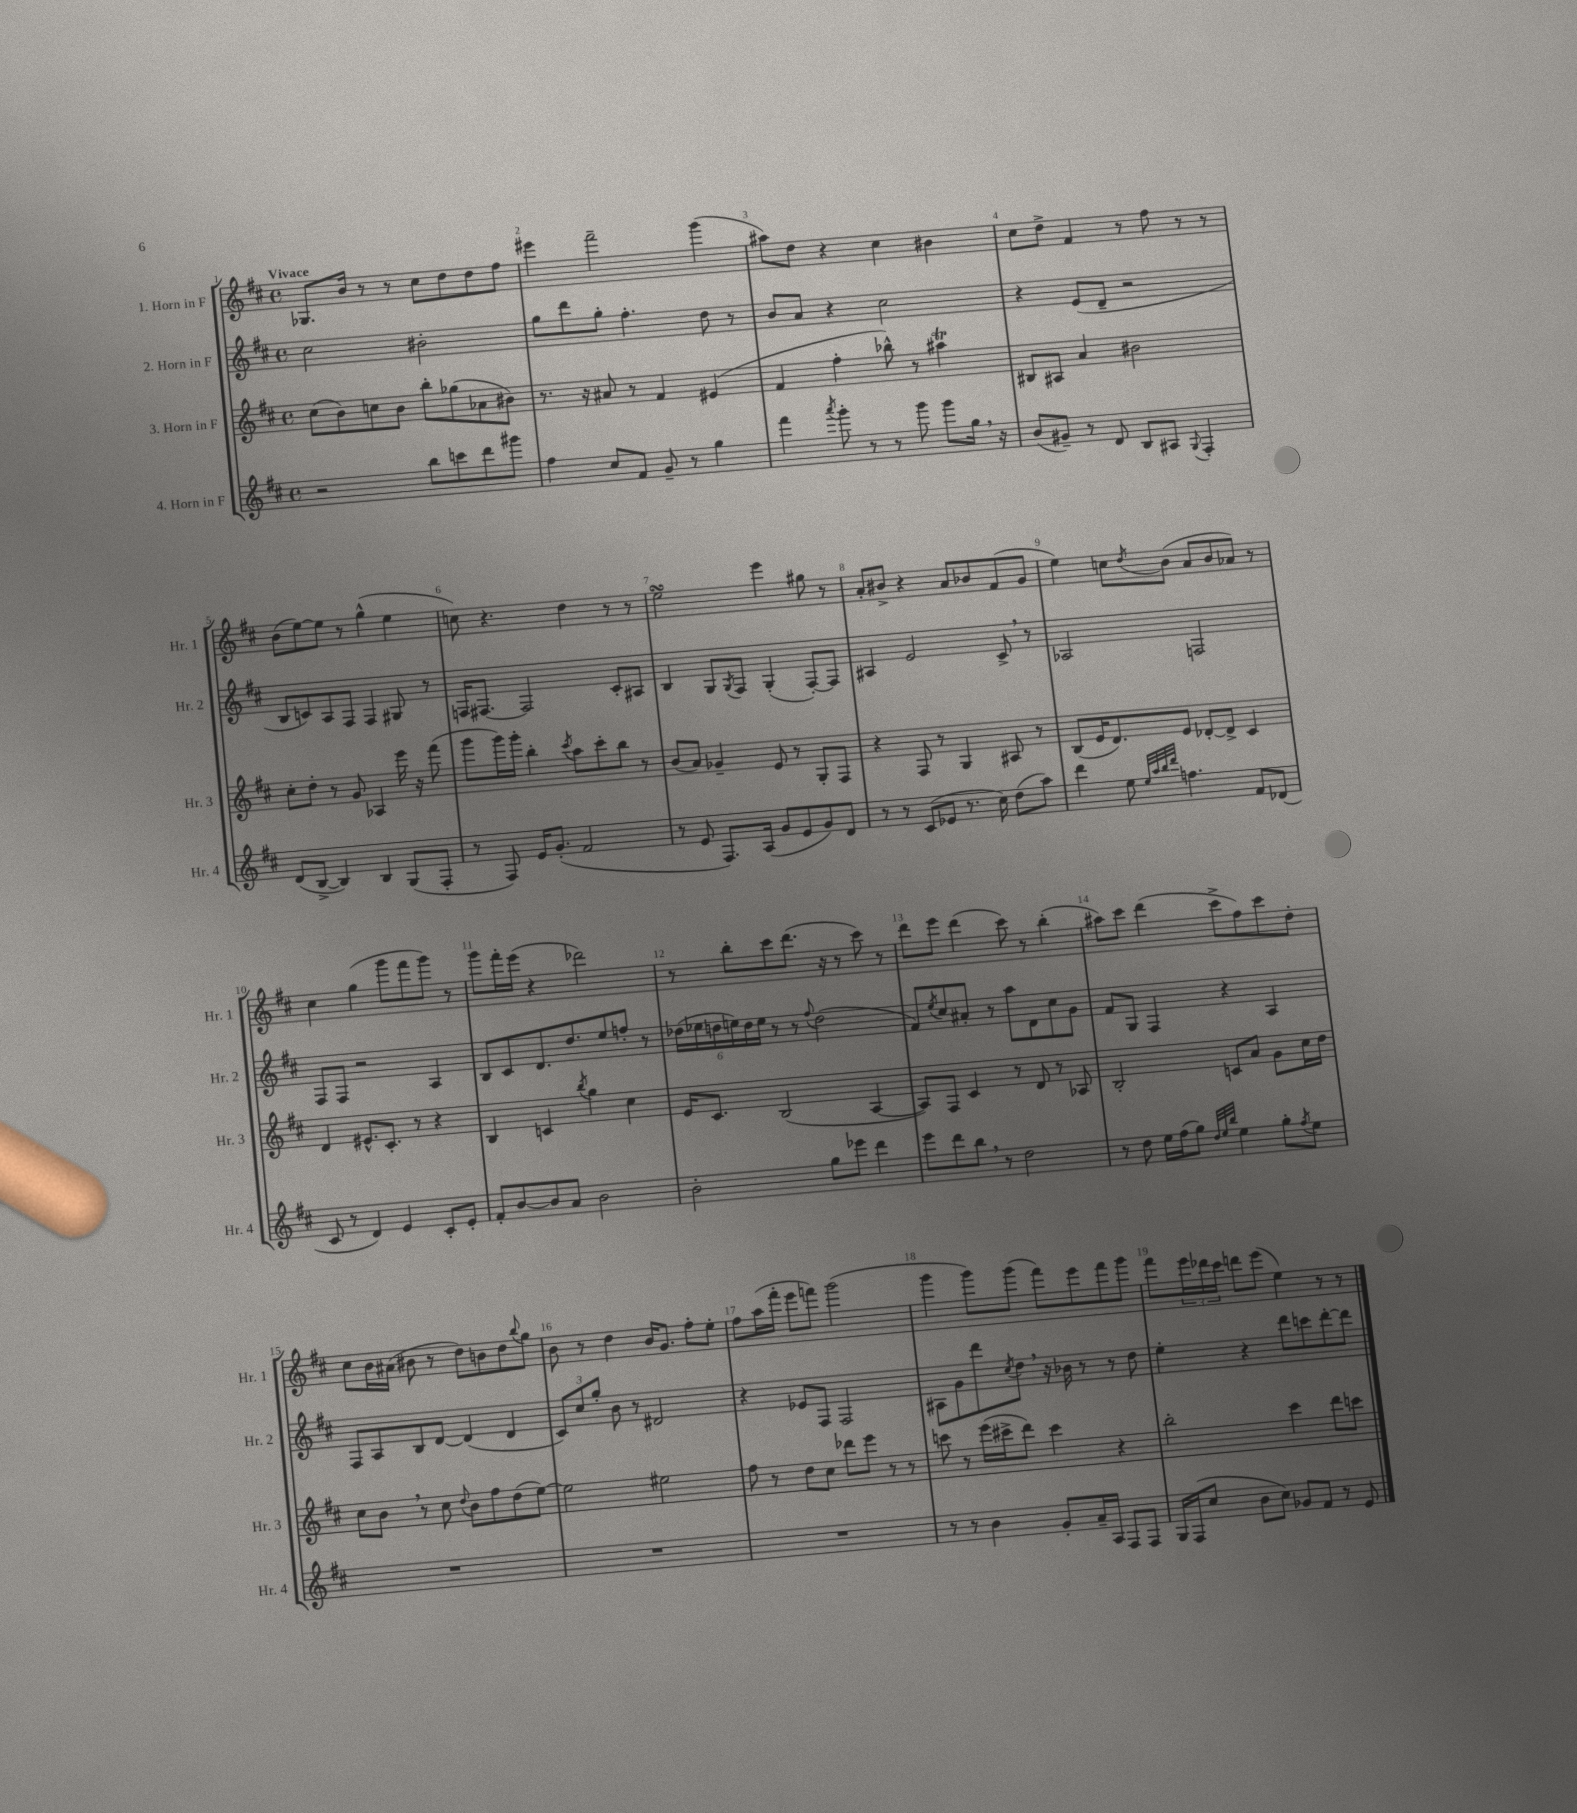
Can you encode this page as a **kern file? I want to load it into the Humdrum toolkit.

**kern	**kern	**kern	**kern
*part4	*part3	*part2	*part1
*staff4	*staff3	*staff2	*staff1
*I"4. Horn in F	*I"3. Horn in F	*I"2. Horn in F	*I"1. Horn in F
*I'Hr. 4	*I'Hr. 3	*I'Hr. 2	*I'Hr. 1
*clefG2	*clefG2	*clefG2	*clefG2
*k[f#c#]	*k[f#c#]	*k[f#c#]	*k[f#c#]
*M4/4	*M4/4	*M4/4	*M4/4
*met(c)	*met(c)	*met(c)	*met(c)
=1	=1	=1	=1
!	!	!	!LO:TX:a:B:t=Vivace
2r	(8cc#\L	2cc#\	8.G-X/L
.	8b\)	.	.
.	.	.	16b/Jk
.	8ccn\	.	8r
.	8b\J	.	8r
8bb\L	8bb'\L	2b#X'\	8cc#\L
8cccn\	(8gg-X\	.	8dd\
8ddd\	8a-X\	.	8dd\
8ggg#X\J	8b#X\J)	.	8ff#\J
=2	=2	=2	=2
4ff#\	8.r	8gg\L	4eee#X\
.	.	8ddd\	.
.	16r	.	.
8cc#/L	8a#X/	8gg'\J	2fff#~\
8f#/J	8r	4.ff#'\	.
8g~/	4f#/	.	.
8r	.	.	.
4gg\	(4e#X/	8dd\	(4ggg\
.	.	8r	.
=3	=3	=3	=3
4fff#\	4f#/	8b/L	8aa#X\L)
.	.	8a/J	8dd\J
8qaaa/	.	.	.
8ggg'\	4ff#'\	4r	4r
8r	.	.	.
8r	8bb-X^^\)	2cc#\	4cc#\
8ggg\	8r	.	.
8ggg\L	4aa#Xt\	.	4b#X\
16gg,\Jk	.	.	.
16r	.	.	.
=4	=4	=4	=4
(8b/L	8B#X/L	4r	8cc#\L
8g#X~/J)	8A#X/J	.	8dd^\J
8r	4a/	(8e/L	4f#/
8d/	.	8d~/J	.
8B/L	2b#X\	2r	8r
8A#X/J	.	.	8ff#\
8qqG/	.	.	.
4F#'/	.	.	8r
.	.	.	8r
!!LO:LB:g=z
=5	=5	=5	=5
(8d/L	8cc#'\L	8B/L	(8b\L
[8B^/J	8dd'\J	8cn/)	[8ee\)
4B/])	8r	8A/	8ee\J]
.	8g/	8F#/J	8r
4B/	4A-X/	4F#/	(4gg^^\
(8G/L	16eee\	8G#X/	4ee\
.	16r	.	.
8F#'/J	(8fff#\	8r	.
=6	=6	=6	=6
8r	8ggg\L	16Fn/KL	8ccn\)
.	.	[8.F#X/J	.
8F#/)	16ggg\L)	.	4.r
.	16ggg'\JJ	.	.
16e/KL	4bb'\	2F#/]	.
(8.g'/J	.	.	.
.	8qccc#/	.	.
2f#/	8aa\L	.	4dd\
.	8ccc#'\	.	.
.	8bb\J	8c#'/L	8r
.	8r	8A#X/J	8r
=7	=7	=7	=7
8r	(8b/L	4B/	2eesSSS\
8e/	8a/J)	.	.
8.F#/L)	4g-X~/	8G/L	.
.	.	8qG/	.
.	.	8F#/J	.
(16A/Jk	.	.	.
8g/L	8e/	(4G'/	4eee\
8e/	8r	.	.
8g/)	8G'/L	[8F#'/L)	8gg#X\
8d/J	8F#/J	8F#/J]	8r
=8	=8	=8	=8
8r	4r	4A#X/	8a'/L
8r	.	.	8b#X^/J
(8c#/L	8F#/	2e/	4r
8e-X/J	8r	.	.
8.r	4G/	.	8a/L
.	.	.	8b-X/
16cc#\)	.	.	.
(8dd\L	8A#X/	8c#^,/	(8f#/
8aa\J)	8r	8r	8g/J
=9	=9	=9	=9
4ddd\	(8B/L	2A-X/	4ee\)
.	16e/K	.	.
.	8.d/)	.	.
8ee\	.	.	8ccn\L
32qqee/LLL	.	.	.
32qqaa/	.	.	.
32qqbb/	.	.	.
32qqddd/JJJ	.	.	8qdd/
4.ffn\	8e/J	.	(8b\J
.	[8d-X'/L	2Fn/	8a/L
.	8d-^/J]	.	8b/
8f#/L	4c#/	.	8a-X/J)
(8d-X/J	.	.	8r
!!LO:LB:g=z
=10	=10	=10	=10
8c#/	4d/	8F#/L	4cc#\
8r	.	8F#/J	.
4d/)	8.e#X^^/L	2r	(4gg\
.	8.c#'/J	.	.
4e/	.	.	8ggg\L
.	8r	.	8fff#\
8c#'/L	4r	4A/	8ggg\J)
8e'/J	.	.	8r
=11	=11	=11	=11
8f#'/L	4B/	8B/L	8ggg\L
[8b/	.	8c#/	16fff#'\L
.	.	.	(16eee\JJ
8b/]	4cn/	8.d/	4r
8a/J	.	.	.
.	.	8.dd/	.
.	8qbb/	.	.
2b\	4gg\	.	2ddd-X\)
.	.	8ee/	.
.	4cc#\	8ffn'/J	.
.	.	8r	.
=12	=12	=12	=12
2b'\	16e/KL	(24dd-X\LL	8r
.	.	24ee-X\	.
.	8.c#/J	.	.
.	.	24ddn\	.
.	.	24een\)	8bb'\L
.	.	24dd\	.
.	.	24ee\JJ	.
.	(2B/	8r	8ccc#\
.	.	8r	(8.ddd\J
.	.	8qqff#/	.
8gg\L	.	(2dd\	.
.	.	.	16r
8eee-X\J	.	.	8r
4ddd\	[4A/	.	8ccc#\)
.	.	.	8r
=13	=13	=13	=13
8eee\L	8A/L])	8f#/L)	8ddd\L
.	.	8qee/	.
8ddd\	8F#/J	8cc#/	8eee\J
8bb,\J	4c#/	8a#X'/J	(4ddd\
8r	.	8r	.
2dd\	8r	8aa\L	8ccc#\)
.	8d/	8d\	8r
.	8r	8cc#\	(4bb'\
.	8A-X/	8g\J	.
=14	=14	=14	=14
8r	2B'/	8f#/L	8aa#X\L)
8dd\	.	8G/J	8ccc#\J
16ee\LL	.	4F#/	(4ddd\
(16ff#\J	.	.	.
8gg\J)	.	.	.
32qqdd/LLL	.	.	.
32qqee/	.	.	.
32qqbb/JJJ	.	.	.
4ee\	8cn/L	4r	8ccc#^\L
.	8a/J	.	8ff#\)
8gg'\L	8g\L	4A/	8ccc#\
8qff#/	.	.	.
8ee\J	16cc#\L	.	8dd'\J
.	16dd\JJ	.	.
!!LO:LB:g=z
=15	=15	=15	=15
1r	8cc#\L	8F#/L	8cc#\L
.	8b,\J	8A/	16b\L
.	.	.	(16a#X\JJ
.	8r	8B/	8b#X\
.	8cc#\	[8d/J	8r
.	8qqdd/	.	.
.	8b\L	(4d/]	8dd\L)
.	8ff#\	.	8bn\
.	(8dd\	4d/	8dd\
.	.	.	8qqbb/
.	[8ee\J)	.	8gg\J
=16	=16	=16	=16
1r	2ee\]	12c#/L)	8b\
.	.	12cc#/	.
.	.	.	8r
.	.	12gg'/J	.
.	.	8b\	4dd\
.	.	8r	.
.	2ee#X\	2d#X/	16b/KL
.	.	.	8.g/J
.	.	.	8ff#'\L
.	.	.	8ee'\J
=17	=17	=17	=17
1r	8ff#\	4r	8ff#\L
.	8r	.	(16aa\L
.	.	.	16fff#'\JJ
.	8dd\L	8e-X/L	8eee\L
.	8cc#\J	8F#/J	8fffn\J)
.	8ddd-X\L	2F#/	(2ggg\
.	8eee\J	.	.
.	8r	.	.
.	8r	.	.
=18	=18	=18	=18
8r	8cccn\	8A#X\L	4ggg\
8r	8r	8g\	.
4b\	(16eee\LL	8ddd\	8ggg\L)
.	16ccc#X^\J	.	.
.	.	8qcc#/	.
.	8ddd\J)	8dd,\J	(8ggg\J
8g'/L	4ccc#\	16r	8fff#\L)
.	.	16b-X\	.
16a~/L	.	8r	8eee\
16A/JJ	.	.	.
8F#/L	4r	8r	8fff#\
8F#/J	.	8dd\	8ggg\J
=19	=19	=19	=19
16G/LL	2bb'\	4ee'\	8fff#\L
(16F#/J	.	.	.
8cc#/J	.	.	24eee\L
.	.	.	24ddd-X\
.	.	.	24ccc#\JJ
8b\L	.	4r	8dddn\L
8cc#\J)	.	.	(8eee\J
8g-X/L	4ccc#\	8ddd\L	4ee\)
8f#/J	.	8cccn\	.
8r	8ddd\L	[8ddd'\	8r
8e/	8cccn\J	8ddd\J]	8r
==	==	==	==
*-	*-	*-	*-
